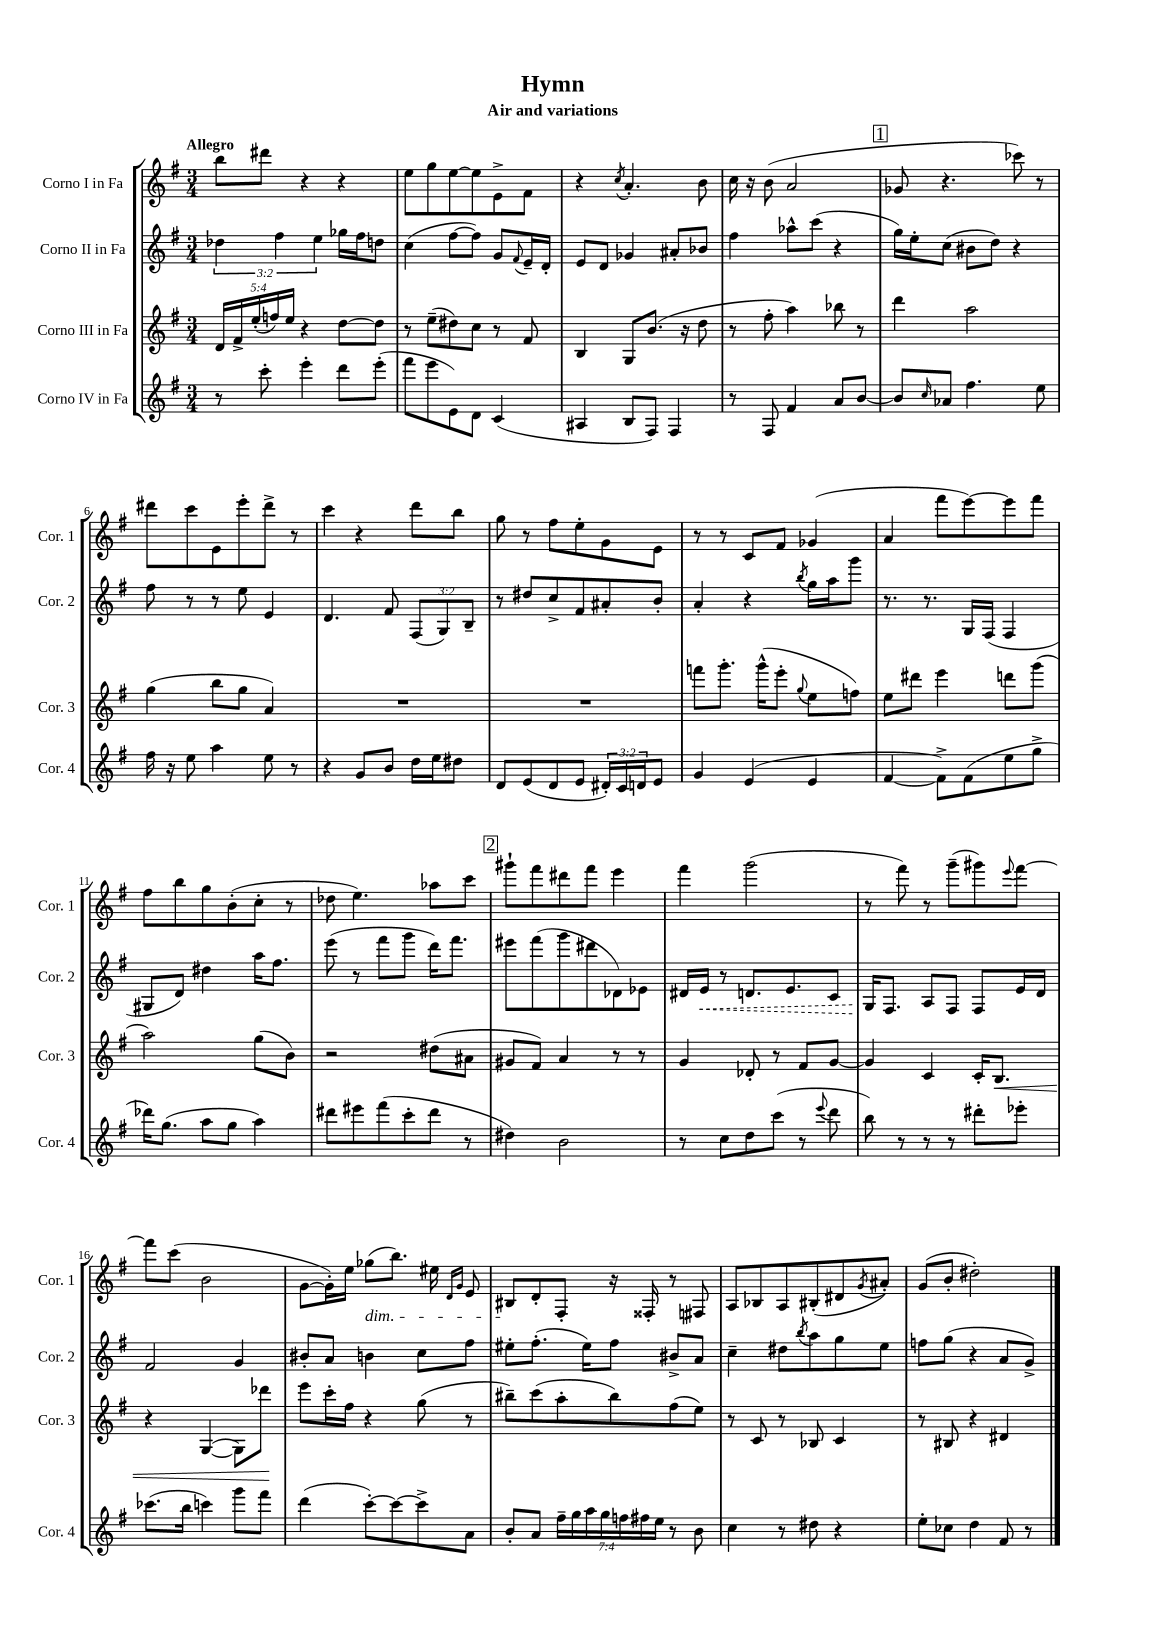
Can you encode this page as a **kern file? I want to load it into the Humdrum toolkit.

**kern	**kern	**kern	**kern
*staff4	*staff3	*staff2	*staff1
*clefG2	*clefG2	*clefG2	*clefG2
*k[f#]	*k[f#]	*k[f#]	*k[f#]
*M3/4	*M3/4	*M3/4	*M3/4
8r	20d	6dd-	8bb
.	20f#^	.	.
.	(20ee'	.	.
8ccc'	.	.	8ddd#
.	20ff)	.	.
.	.	6ff#	.
.	20ee	.	.
4eee'	4r	.	4r
.	.	6ee	.
8ddd	[8dd	16gg-	4r
.	.	16ff#	.
(8eee'	8dd]	8dd	.
=	=	=	=
8fff#	8r	(4cc	8ee
8eee	(8ee~	.	8gg
8e)	8dd#)	[8ff#	[8ee
8d	8cc	8ff#])	8ee]
(4c	8r	8g	8e^
.	.	8qqf#	.
.	8f#	16e~	8f#
.	.	16d'	.
=	=	=	=
4A#	4B	8e	4r
.	.	8d	.
.	.	.	8qcc
8B	8G	4g-	4.a'
8F#)	(8.b	.	.
4F#	.	8a#'	.
.	16r	.	.
.	8dd	8b-	8b
=	=	=	=
8r	8r	4ff#	16cc
.	.	.	16r
8F#	8ff#'	.	(8b
4f#	4aa)	8aa-^^	2a
.	.	(8ccc	.
8a	8bb-	4r	.
[8b	8r	.	.
=	=	=	=
8b]	4ddd	16gg)	8g-
.	.	16ee'	.
16qqcc	.	.	.
8a-	.	(8cc	4.r
4.ff#	2aa	8b#	.
.	.	8dd)	.
.	.	4r	8ccc-)
8ee	.	.	8r
=	=	=	=
16ff#	(4gg	8ff#	8ddd#
16r	.	.	.
8ee	.	8r	8ccc
4aa	8bb	8r	8e
.	8gg	8ee	8eee'
8ee	4a)	4e	8ddd#^
8r	.	.	8r
=	=	=	=
4r	2.r	4.d	4ccc
8g	.	.	4r
8b	.	8f#	.
16dd	.	(12F#	8ddd
16ee	.	.	.
.	.	12G)	.
8dd#	.	.	8bb
.	.	12B~	.
=	=	=	=
8d	2.r	8r	8gg
(8e	.	8dd#	8r
8d	.	8cc^	8ff#
8e	.	8f#	8ee'
24d#')	.	8a#'	8g
24c	.	.	.
24d	.	.	.
8e	.	8b'	8e
=	=	=	=
4g	8fff	4a'	8r
.	8.ggg'	.	8r
(4e	.	4r	8c
.	(16ggg^^	.	.
.	8eee'	.	8f#
.	8qqgg	8qbb	.
4e	8ee	16gg	(4g-
.	.	16aa	.
.	8ff)	8ggg	.
=	=	=	=
[4f#	8ee	8.r	4a
.	8ddd#	.	.
.	.	8.r	.
8f#^])	4eee	.	8fff#
(8f#	.	16G	[8eee)
.	.	(16F#	.
8ee	8ddd	4F#	8eee]
8gg^	(8ggg	.	8fff#
=	=	=	=
16ddd-)	2aa)	8G#	8ff#
(8.gg	.	.	.
.	.	8d)	8bb
8aa	.	4dd#	8gg
8gg	.	.	(8b'
4aa)	(8gg	16aa	8cc'
.	.	8.ff#	.
.	8b)	.	8r
=	=	=	=
8ddd#	2r	(8eee	8dd-
8eee#	.	8r	4.ee)
(8fff#	.	8fff#	.
8ccc'	.	8ggg	.
8ddd#	(8dd#	16ddd)	8aa-
.	.	8.fff#	.
8r	8a#	.	8ccc
=	=	=	=
4dd#)	8g#	8eee#	8ggg#`
.	8f#)	(8fff#	8fff#
2b	4a	8ggg	8ddd#
.	.	8ddd#	8fff#
.	8r	8d-)	4eee
.	8r	8e-	.
=	=	=	=
8r	4g	16d#	4fff#
.	.	16e	.
8cc	.	8r	.
8dd	8d-'	8.d	(2ggg
(8ccc	8r	.	.
.	.	8.e	.
8r	8f#	.	.
8qqeee	.	.	.
8ddd	[8g	8c	.
=	=	=	=
8bb)	4g]	16G	8r
.	.	8.F#	.
8r	.	.	8fff#)
8r	4c	8A	8r
8r	.	8F#	(8ggg~
8ddd#'	16c'	8F#	8ggg#)
.	8.B	.	.
.	.	.	8qqeee
8eee-'	.	16e	[8fff#
.	.	16d	.
=	=	=	=
(8.ccc-	4r	2f#	8fff#]
.	.	.	(8ccc
16bb	.	.	.
4ccc)	([4G	.	2b
8ggg	8G])	4g	.
8fff#	8ddd-	.	.
=	=	=	=
(4ddd	8eee	8b#'	[8g
.	16ccc'	8a	16g'])
.	16ff#	.	16ee
[8ccc')	4r	4b	(8gg-
8ccc_	.	.	8.bb)
8ccc^]	(8gg	8cc	.
.	.	.	16ee#
.	.	.	16qqd
.	.	.	16qqg
8a	8r	8ff#	8e
=	=	=	=
8b'	8bb#~)	8ee#'	8B#
8a	(8ccc	(8.ff#'	8d'
28ff#~	8aa'	.	8F#'
28gg	.	.	.
.	.	16ee#)	.
28aa	.	.	.
28gg	.	.	.
.	8bb#)	8ff#	16r
28ff	.	.	.
28ff#	.	.	.
.	.	.	16F##'
28ee	.	.	.
8r	(8ff#	8b#^	8r
8b	8ee)	8a	8F#
=	=	=	=
4cc	8r	4cc~	8A
.	8c	.	8B-
8r	8r	8dd#	8A
.	.	8qbb	.
8dd#	8B-	8aa	(8B#'
4r	4c	8gg	8d#
.	.	.	8qg
.	.	8ee	8a#')
=	=	=	=
8ee'	8r	8ff	(8g
8cc-	8B#	(8gg	8b'
4dd	4r	4r	2dd#')
8f#	4d#	8a	.
8r	.	8g^)	.
==	==	==	==
*-	*-	*-	*-
